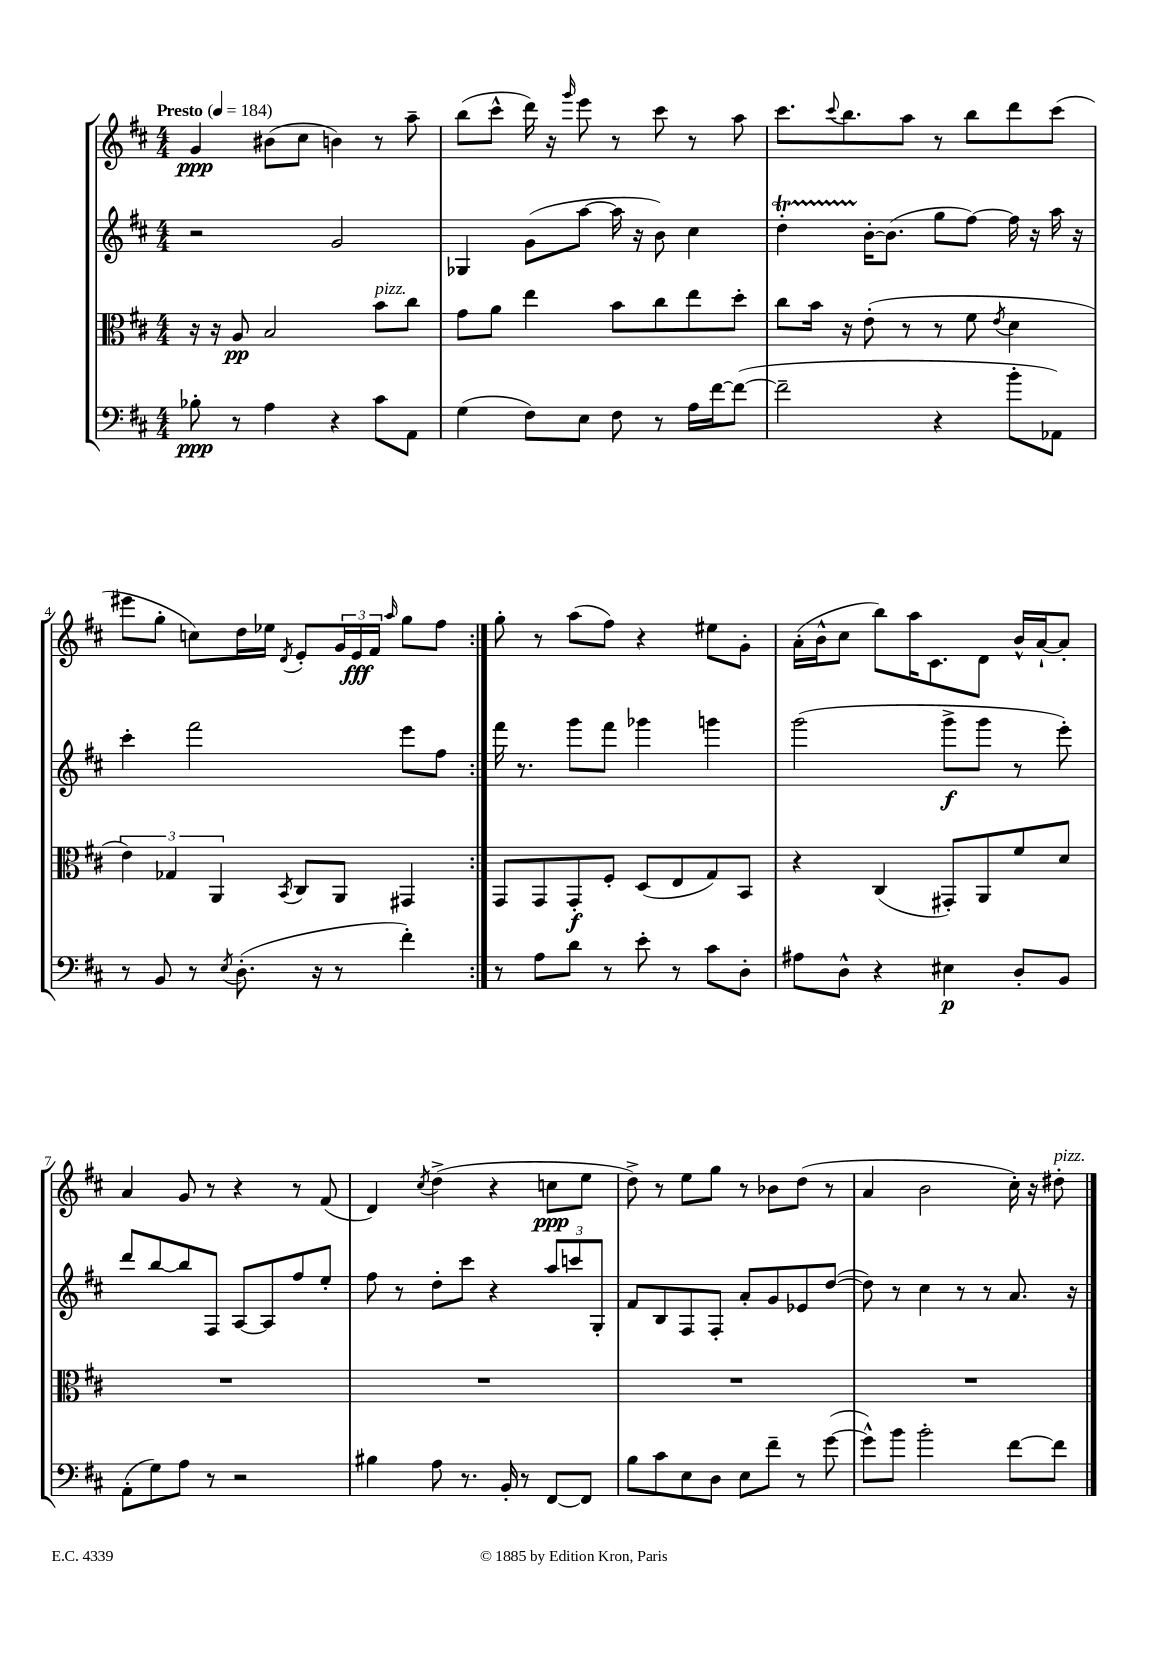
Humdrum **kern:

**kern	**kern	**kern	**kern
*staff4	*staff3	*staff2	*staff1
*clefF4	*clefC3	*clefG2	*clefG2
*k[f#c#]	*k[f#c#]	*k[f#c#]	*k[f#c#]
*M4/4	*M4/4	*M4/4	*M4/4
*MM184	*MM184	*MM184	*MM184
8B-'	16r	2r	4g
.	16r	.	.
8r	8A	.	.
4A	2B	.	(8b#
.	.	.	8cc#
4r	.	2g	4b)
8c#	8b	.	8r
8AA	8cc#	.	8aa~
=	=	=	=
(4G	8g	4G-	(8bb
.	8a	.	8ccc#^^
8F#)	4ee	(8g	16ddd)
.	.	.	16r
.	.	.	16qqggg
8E	.	[8aa	8eee
8F#	8b	16aa]	8r
.	.	16r	.
8r	8cc#	8b)	8ccc#
16A	8ee	4cc#	8r
[16f#	.	.	.
(8f#_	8dd'	.	8aa
=	=	=	=
2f#~]	8cc#	4dd'	8.ccc#
.	16b	.	.
.	.	.	8qqccc#
.	16r	.	8.bb
.	(8e'	[16b'	.
.	.	(8.b]	.
.	8r	.	8aa
4r	8r	8gg	8r
.	8f#	[8ff#)	8bb
.	8qe	.	.
8b'	4d	16ff#]	8ddd
.	.	16r	.
8AA-)	.	16aa	(8ccc#
.	.	16r	.
=	=	=	=
8r	6e)	4ccc#'	8eee#
8BB	.	.	8gg'
.	6G-	.	.
8r	.	2fff#	8cc)
.	6AA	.	.
8qE	.	.	.
(8.D'	.	.	16dd
.	.	.	16ee-
.	8qBB	.	8qd
.	8C#	.	8e'
16r	.	.	.
8r	8AA	.	24g
.	.	.	24e
.	.	.	24f#
.	.	.	16qqaa
4f#')	4GG#	8eee	8gg
.	.	8ff#	8ff#
=:|!	=:|!	=:|!	=:|!
8r	8GG	16fff#	8gg'
.	.	8.r	.
8A	8GG	.	8r
8d	8GG'	8ggg	(8aa
8r	8F#'	8fff#	8ff#)
8e'	(8D	4ggg-	4r
8r	8E	.	.
8c#	8G)	4ggg	8ee#
8D'	8BB	.	8g'
=	=	=	=
8A#	4r	(2ggg	(16a'
.	.	.	16b^^
8D^^	.	.	8cc#
4r	(4C#	.	8bb)
.	.	.	16aa
.	.	.	8.c#
4E#	8GG#')	8ggg^	.
.	8AA	8ggg	8d
8D'	8f#	8r	16b^^
.	.	.	[16a`
8BB	8d	8eee')	8a']
=	=	=	=
(8AA'	1r	8ddd	4a
8G)	.	[8bb	.
8A	.	8bb]	8g
8r	.	8F#	8r
2r	.	[8A	4r
.	.	8A]	.
.	.	8ff#	8r
.	.	8ee'	(8f#
=	=	=	=
4B#	1r	8ff#	4d)
.	.	8r	.
.	.	.	8qcc#
8A	.	8dd'	(4dd^
8.r	.	8ccc#	.
.	.	4r	4r
16BB'	.	.	.
8r	.	.	.
[8FF#	.	12aa	8cc
.	.	12ccc	.
8FF#]	.	.	8ee
.	.	12G'	.
=	=	=	=
8B	1r	8f#	8dd^)
8c#	.	8B	8r
8E	.	8F#	8ee
8D	.	8F#'	8gg
8E	.	8a'	8r
8f#~	.	8g	8b-
8r	.	8e-	(8dd
([8g	.	([8dd	8r
=	=	=	=
8g^^])	1r	8dd])	4a
8b	.	8r	.
2b'	.	4cc#	2b
.	.	8r	.
.	.	8r	.
[8f#	.	8.a	16cc#')
.	.	.	16r
8f#]	.	.	8dd#'
.	.	16r	.
==	==	==	==
*-	*-	*-	*-
